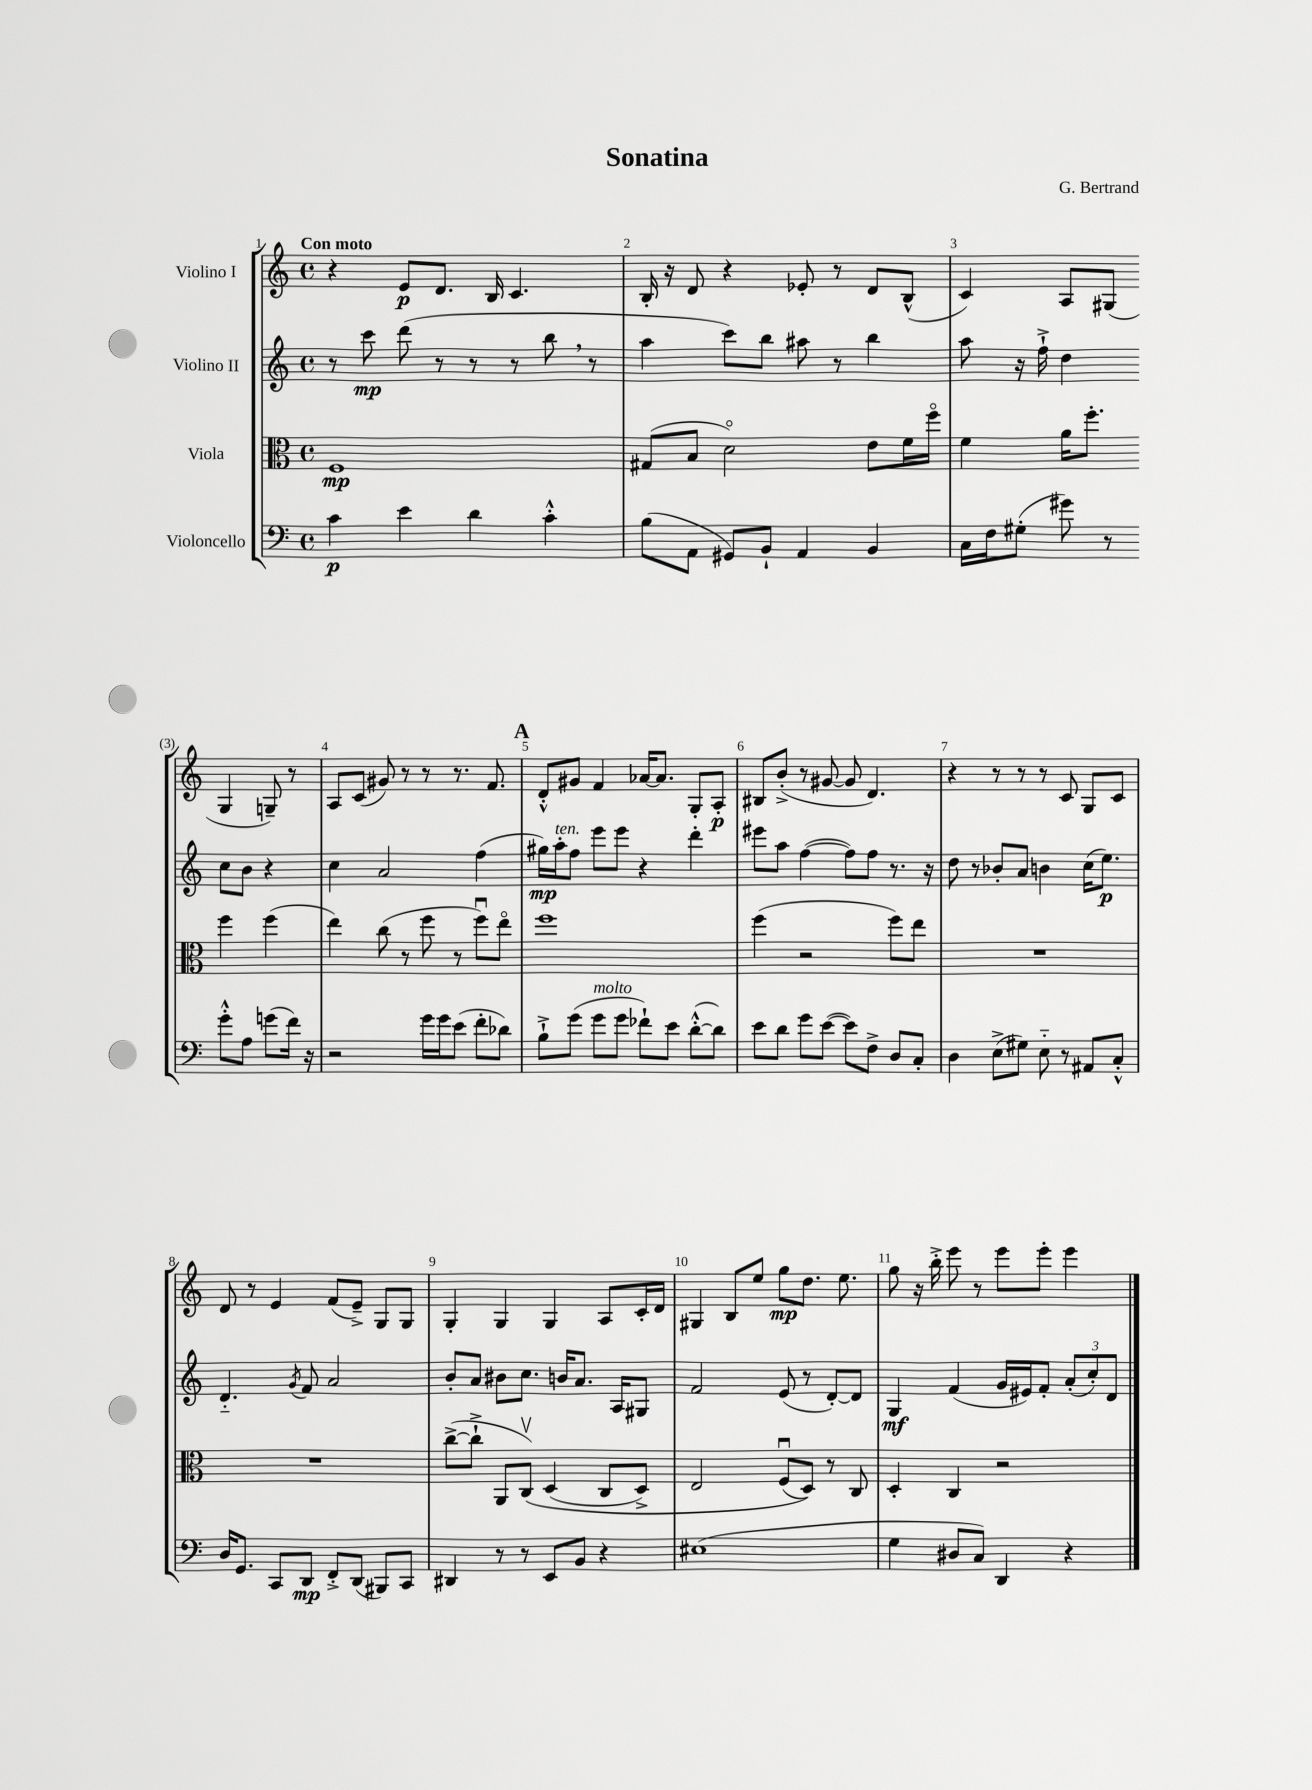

**kern	**kern	**kern	**kern
*staff4	*staff3	*staff2	*staff1
*clefF4	*clefC3	*clefG2	*clefG2
*k[]	*k[]	*k[]	*k[]
*M4/4	*M4/4	*M4/4	*M4/4
*met(c)	*met(c)	*met(c)	*met(c)
4c\	1F	8r	4r
.	.	8ccc\	.
4e\	.	(8ddd\	8e/L
.	.	8r	8.d/J
4d\	.	8r	.
.	.	.	16B/
.	.	8r	4.c/
4c'^^\	.	8bb\	.
.	.	8r	.
=	=	=	=
(8B\L	(8G#/L	4aa\	16B'/
.	.	.	16r
8AA\J	8B/J	.	8d/
8GG#/L)	2do\)	8ccc\L)	4r
8BB`/J	.	8bb\J	.
4AA/	.	8aa#\	8e-'/
.	.	8r	8r
4BB/	8e\L	4bb\	8d/L
.	16f\L	.	(8B^^/J
.	16ffo\JJ	.	.
=	=	=	=
16C\LL	4f\	8aa\	4c/)
16F\J	.	.	.
(8G#'\J	.	16r	.
.	.	16ff`^\	.
8g#\)	16a\LK	4dd\	8A/L
.	8.ff'\J	.	.
8r	.	.	(8G#/J
8g#'^^\L	4ff\	8cc\L	4G#/
8A\J	.	8b\J	.
(8g\L	(4ff\	4r	8G~/)
16f\Jk)	.	.	8r
16r	.	.	.
=	=	=	=
2r	4ee\)	4cc\	8A/L
.	.	.	(8c/J
.	(8cc\	2a/	8g#/)
.	8r	.	8r
16g\LL	8ff\	.	8r
16g\J	.	.	.
(8e\J	8r	.	8.r
8f'\L	8ffu\L)	(4ff\	.
.	.	.	8.f/
8d-\J)	8eeo\J	.	.
=	=	=	=
8B`^\L	1ff	16gg#\LL)	8d'^^/L
.	.	16aa'\J	.
(8g\J	.	8ff\J	8g#/J
8g\L	.	8eee\L	4f/
8g\J	.	8eee\J	.
8f-`\L)	.	4r	[16a-/LK
.	.	.	8.a-/]J
8e\J	.	.	.
([8d'^^\L	.	4ddd'\	8G'/L
8d\]J)	.	.	8A'/J
=	=	=	=
8e\L	(4ff\	8eee#\L	8B#/L
8d\J	.	8aa\J	(8b'^/J
8g\L	2r	([4ff\	8r
([8e\J	.	.	[8g#/
8e\]L)	.	8ff\]L)	8g#/]
8F^\J	.	8ff\J	4.d/)
8D/L	8ff\L)	8.r	.
8C'/J	8ee\J	.	.
.	.	16r	.
=	=	=	=
4D\	1r	8dd\	4r
.	.	8r	.
(8E^\L	.	8b-'/L	8r
8G#\J)	.	8a/J	8r
8E'~\	.	4b\	8r
8r	.	.	8c/
8AA#/L	.	(16cc\LK	8G/L
.	.	8.ee\J)	.
8C'^^/J	.	.	8c/J
=	=	=	=
16D/LK	1r	4.d'~/	8d/
8.GG/J	.	.	.
.	.	.	8r
8CC/L	.	.	4e/
.	.	8qg/	.
8DD/J	.	8f/	.
8FF'^/L	.	2a/	(8f/L
(8DD/J	.	.	8e~^/J)
8BBB#/L)	.	.	8G/L
8CC/J	.	.	8G/J
=	=	=	=
4DD#/	([8cc^\L	8b'/L	4G'/
.	8cc`^\]J	8a/J	.
8r	8AA/L	8b#\L	4G/
8r	&(8Cv/J)	8.cc\J	.
8EE/L	(4D/	.	4G/
.	.	16b/LK	.
8BB/J	.	8.a/J	.
4r	8C/L	.	8A/L
.	.	16A/LK	.
.	8D^/J)	8G#/J	16c'/L
.	.	.	16d/JJ
=	=	=	=
(1E#	2E/	2f/	4G#/
.	.	.	8B/L
.	.	.	8ee/J
.	(8Fu/L	(8e/	8gg\L
.	8D/J)&)	8r	8.dd\J
.	8r	[8d'/L)	.
.	.	.	8.ee\
.	8C/	8d/]J	.
=	=	=	=
4G\	4D'/	4G/	8gg\
.	.	.	16r
.	.	.	16bb'^\
8D#/L	4C/	(4f/	8eee\
8C/J)	.	.	8r
4DD/	2r	16g/LL	8eee\L
.	.	16e#/J)	.
.	.	8f'/J	8eee'\J
4r	.	(12a'/L	4eee\
.	.	12cc'/)	.
.	.	12d/J	.
==	==	==	==
*-	*-	*-	*-
